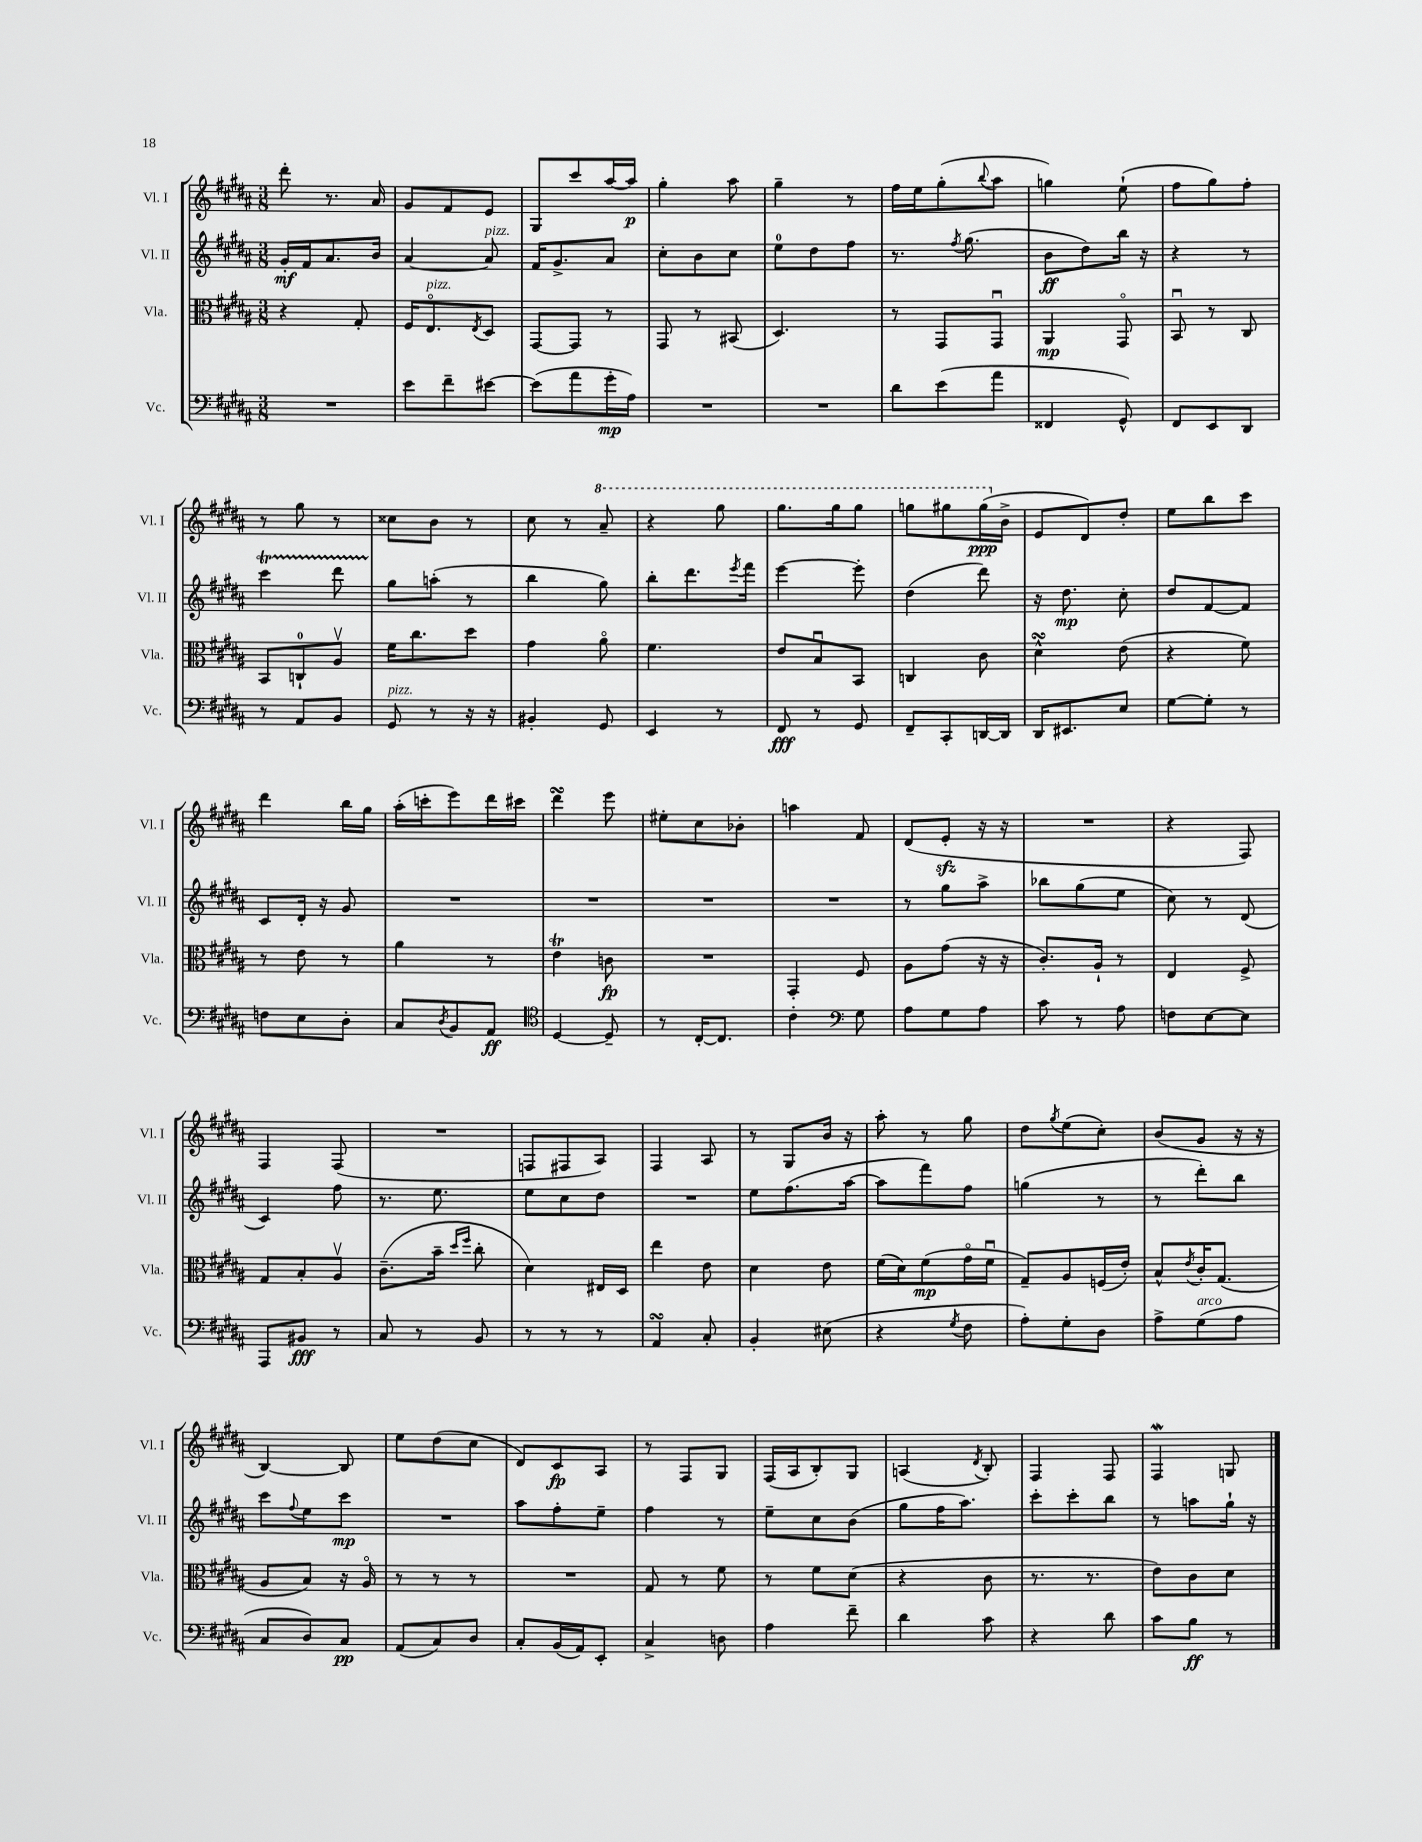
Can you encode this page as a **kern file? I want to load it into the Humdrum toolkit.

**kern	**kern	**kern	**kern
*staff4	*staff3	*staff2	*staff1
*clefF4	*clefC3	*clefG2	*clefG2
*k[f#c#g#d#a#]	*k[f#c#g#d#a#]	*k[f#c#g#d#a#]	*k[f#c#g#d#a#]
*M3/8	*M3/8	*M3/8	*M3/8
4.r	4r	16g#'	8ddd#'
.	.	16f#	.
.	.	8.a#	8.r
.	8G#'	.	.
.	.	16b	16a#
=	=	=	=
8e	16F#	[4a#	8g#
.	8.Eo	.	.
8f#~	.	.	8f#
.	8qE	.	.
[8e#	8D#	8a#]	8e
=	=	=	=
(8e#]	[8GG#	16f#	8G#
.	.	8.g#^	.
8a#	8GG#]	.	8ccc#
16g#'	8r	8a#	[16aa#
16A#)	.	.	16aa#]
=	=	=	=
4.r	8GG#	8cc#'	4gg#'
.	8r	8b	.
.	(8BB#	8cc#	8aa#
=	=	=	=
4.r	4.D#)	8ee	4gg#~
.	.	8dd#	.
.	.	8ff#	8r
=	=	=	=
8d#	8r	8.r	16ff#
.	.	.	16ee
(8e	8GG#	.	(8gg#'
.	.	8qff#	.
.	.	(8.gg#	.
.	.	.	8qqbb
8a#	8GG#u	.	8aa#
=	=	=	=
4FF##	4AA#	8b	4gg)
.	.	8dd#)	.
8GG#^^)	8GG#o	16bb	(8ee`
.	.	16r	.
=	=	=	=
8FF#	8BBu	4r	8ff#
8EE	8r	.	8gg#)
8DD#	8C#	8r	8ff#'
=	=	=	=
8r	8BB	4ccc#	8r
8AA#	8C`	.	8gg#
8BB	8A#v	8ddd#	8r
=	=	=	=
8GG#	16f#	8gg#	8cc##
.	8.cc#	.	.
8r	.	(8aa'	8b
16r	8dd#	8r	8r
16r	.	.	.
=	=	=	=
4BB#'	4g#	4bb	8cc#
.	.	.	8r
8GG#	8a#o	8gg#)	8aa#~
=	=	=	=
4EE	4.f#	8bb'	4r
.	.	8.ddd#	.
8r	.	.	8ggg#
.	.	8qeee	.
.	.	16fff#	.
=	=	=	=
8FF#	8e	[4eee	8.ggg#
8r	8Bu	.	.
.	.	.	16ggg#
8GG#	8BB	8eee']	8ggg#
=	=	=	=
8FF#~	4C	(4dd#	8ggg
8CC#'	.	.	8ggg#
[16DD	8c#	8ddd#)	(16ggg#
16DD]	.	.	16b^
=	=	=	=
16DD#	4d#^^	16r	8e
8.EE#	.	8.dd#	.
.	.	.	8d#)
8E	(8e	8cc#'	8dd#'
=	=	=	=
[8G#	4r	8dd#	8ee
8G#']	.	[8f#	8bb
8r	8f#)	8f#]	8ccc#
=	=	=	=
8F	8r	8c#	4ddd#
8E	8e	16d#'	.
.	.	16r	.
8D#'	8r	8g#	16bb
.	.	.	16gg#
=	=	=	=
8C#	4a#	4.r	(16aa#'
.	.	.	16ccc'
8qD#	.	.	.
8BB	.	.	8eee)
8AA#	8r	.	16ddd#
.	.	.	16ccc#
=	=	=	=
*clefC4	*	*	*
[4D#	4e	4.r	4ddd#
8D#~]	8c	.	8eee
=	=	=	=
8r	4.r	4.r	8ee#'
[16C#'	.	.	8cc#
8.C#]	.	.	.
.	.	.	8b-'
=	=	=	=
4c#'	4GG#'	4.r	4aa
*clefF4	*	*	*
8G#	8F#	.	8f#
=	=	=	=
8A#	8A#	8r	(8d#
8G#	(8g#	8gg#	8e'
8A#	16r	8aa#^	16r
.	16r	.	16r
=	=	=	=
8c#	8.c#')	8bb-	4.r
8r	.	(8gg#	.
.	16A#`	.	.
8A#	8r	8ee	.
=	=	=	=
8F	4E	8cc#)	4r
[8E	.	8r	.
8E]	8F#^	(8d#	8F#)
=	=	=	=
8AAA#	8G#	4c#)	4F#
8BB#	8B'	.	.
8r	8A#v	8ff#	(8F#
=	=	=	=
8C#	(8.c#~	8.r	4.r
8r	.	.	.
.	16b~	8.ee	.
.	16qqdd#	.	.
.	16qqff#	.	.
8BB	8cc#'	.	.
=	=	=	=
8r	4d#)	8ee	8F
8r	.	8cc#	8F#
8r	16E#	8dd#	8A#)
.	16D#	.	.
=	=	=	=
4AA#	4ee	4.r	4F#
8C#'	8e	.	8A#
=	=	=	=
4BB'	4d#	8ee	8r
.	.	(8.ff#	8G#
(8E#	8e	.	16b
.	.	[16aa#	16r
=	=	=	=
4r	(16f#	8aa#]	8aa#'
.	16d#)	.	.
.	(8f#	8fff#)	8r
8qG#	.	.	.
8F#	16g#o	8ff#	8gg#
.	16f#u	.	.
=	=	=	=
8A#')	8G#~)	(4gg	8dd#
.	.	.	8qgg#
8G#'	8A#	.	(8ee
8D#	(16F	8r	8cc#')
.	16e')	.	.
=	=	=	=
8A#^	8B^^	8r	(8b
.	8qe	.	.
(8G#	16c#'	8ddd#')	8g#
.	(8.G#	.	.
8A#	.	8bb	16r
.	.	.	16r
=	=	=	=
8C#	8A#	8ccc#	[4B)
.	.	8qqff#	.
8D#)	8B)	8ee	.
8C#	16r	8ccc#	8B]
.	16A#o	.	.
=	=	=	=
(8AA#	8r	4.r	8ee
8C#)	8r	.	(8dd#
8D#	8r	.	8cc#
=	=	=	=
8C#'	4.r	8aa#	8d#)
(16BB	.	8ff#'	8c#
16AA#)	.	.	.
8EE'	.	8ee~	8A#
=	=	=	=
4C#^	8G#	4ff#	8r
.	8r	.	8F#
8D	8f#	8r	8G#
=	=	=	=
4A#	8r	8ee~	(16F#
.	.	.	16A#
.	8f#	8cc#	8B')
8f#~	(8d#	(8b	8G#
=	=	=	=
4d#	4r	8gg#	(4A
.	.	16ff#	.
.	.	8.aa#)	.
.	.	.	8qd#
8c#	8c#	.	8B')
=	=	=	=
4r	8.r	8ccc#'	4F#
.	.	8ccc#'	.
.	8.r	.	.
8d#	.	8bb	8F#
=	=	=	=
8c#	8e)	8r	4F#
8B	8c#	8aa	.
8r	8d#	16gg#`	8G
.	.	16r	.
==	==	==	==
*-	*-	*-	*-
